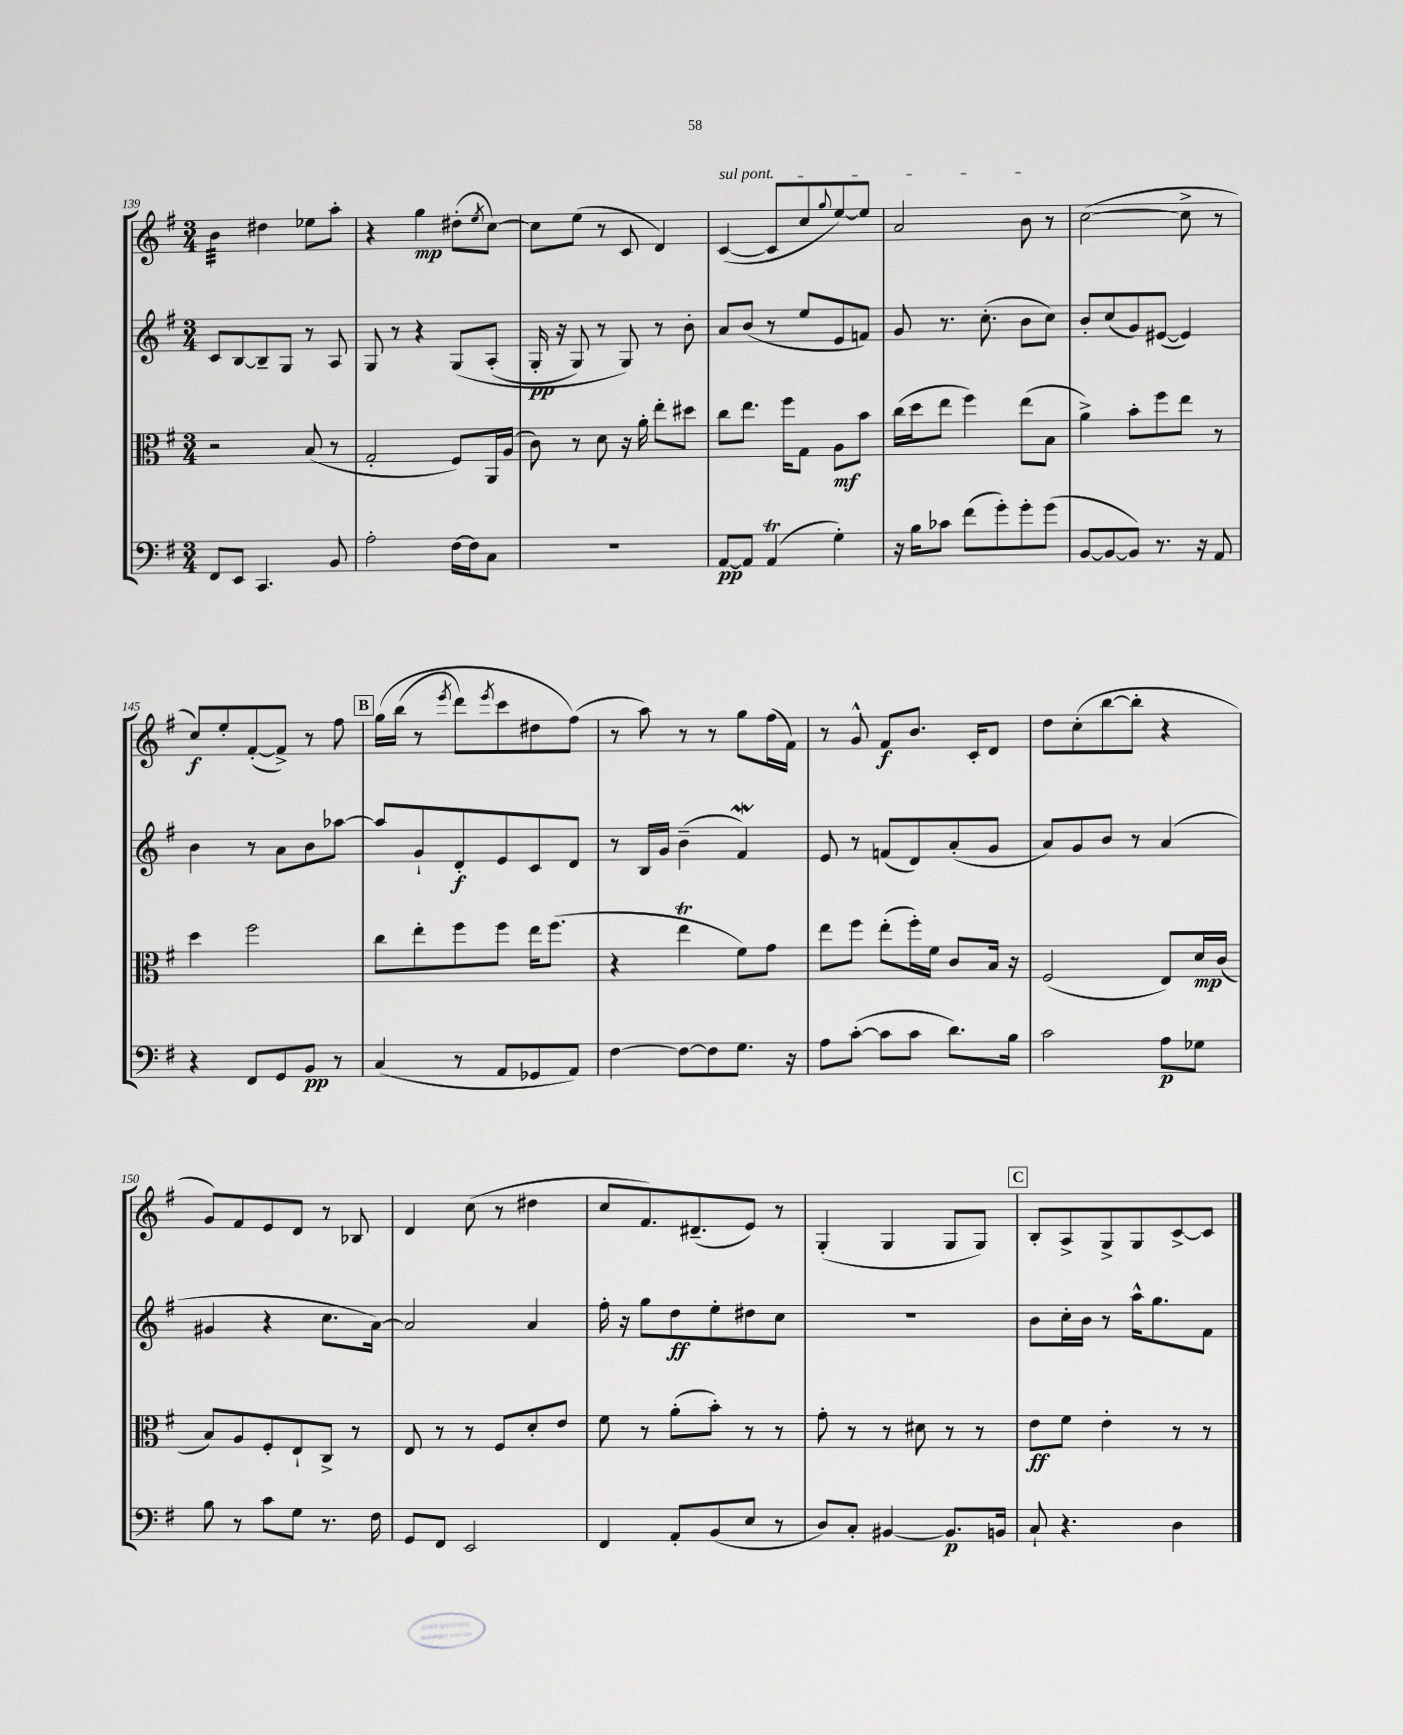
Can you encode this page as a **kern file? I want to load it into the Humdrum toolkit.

**kern	**dynam	**kern	**dynam	**kern	**dynam	**kern	**dynam
*part4	*part4	*part3	*part3	*part2	*part2	*part1	*part1
*staff4	*staff4	*staff3	*staff3	*staff2	*staff2	*staff1	*staff1
*clefF4	*	*clefC3	*	*clefG2	*	*clefG2	*
*k[f#]	*	*k[f#]	*	*k[f#]	*	*k[f#]	*
*M3/4	*	*M3/4	*	*M3/4	*	*M3/4	*
=139	=139	=139	=139	=139	=139	=139	=139
*	*	*	*	*	*	*tremolo	*
8FF#/L	.	2r	.	8c/L	.	32b\LLL	.
.	.	.	.	.	.	32b\	.
.	.	.	.	.	.	32b\	.
.	.	.	.	.	.	32b\	.
8EE/J	.	.	.	[8B/	.	32b\	.
.	.	.	.	.	.	32b\	.
.	.	.	.	.	.	32b\	.
.	.	.	.	.	.	32b\JJJ	.
*	*	*	*	*	*	*Xtremolo	*
4.CC/	.	.	.	8B~/]	.	4dd#X\	.
.	.	.	.	8G/J	.	.	.
.	.	(8B/	.	8r	.	8ee-X\L	.
8BB/	.	8r	.	8A/	.	8aa'\J	.
=140	=140	=140	=140	=140	=140	=140	=140
2A'\	.	2G'/	.	8G/	.	4r	.
.	.	.	.	8r	.	.	.
.	.	.	.	4r	.	4gg\	mp
[16F#\LL	.	8F#/L)	.	(8G/L	.	(8dd#X'\L	.
16F#\J]	.	.	.	.	.	.	.
.	.	.	.	.	.	8qee/	.
8C\J	.	16AA/L	.	(8A'/J	.	[8cc\J)	.
.	.	(16A/JJ	.	.	.	.	.
=141	=141	=141	=141	=141	=141	=141	=141
2.r	.	8c\)	.	16G'/	pp	8cc\L]	.
.	.	.	.	16r	.	.	.
.	.	8r	.	8G/)	.	(8ee\J	.
.	.	8d\	.	8r	.	8r	.
.	.	16r	.	8G/)	.	8c/	.
.	.	16a'\	.	.	.	.	.
.	.	8ee'\L	.	8r	.	4d/)	.
.	.	8dd#X\J	.	8b'\	.	.	.
=142	=142	=142	=142	=142	=142	=142	=142
!	!	!	!	!	!	!LO:TX:a:i:t=sul pont.	!
[8AA/L	pp	8cc\L	.	8a/L	.	([4c/	.
8AA/J]	.	8.ee\J	.	(8b/J	.	.	.
(4AAT/	.	.	.	8r	.	8c/L]	.
.	.	16ff#\KL	.	.	.	.	.
.	.	8G\J	.	8ee/L	.	8cc/	.
.	.	.	.	.	.	8qqgg/	.
4G'\)	.	8A\L	mf	8e/	.	[8ee/)	.
.	.	8b\J	.	8fn/J)	.	8ee/J]	.
=143	=143	=143	=143	=143	=143	=143	=143
16r	.	(16cc\LL	.	8g/	.	2a/	.
16B\KL	.	16dd\J	.	.	.	.	.
8c-X\J	.	8ee\J	.	8.r	.	.	.
(8f#\L	.	4ff#\)	.	.	.	.	.
.	.	.	.	(8.cc'\	.	.	.
8g'\)	.	.	.	.	.	.	.
8g'\	.	(8ee\L	.	8b\L	.	8b\	.
(8g\J	.	8B\J	.	8cc\J)	.	8r	.
=144	=144	=144	=144	=144	=144	=144	=144
[8BB/L	.	4a^\)	.	8b'/L	.	([2cc\	.
8BB/_	.	.	.	(8cc/	.	.	.
8BB/J])	.	8b'\L	.	8g/)	.	.	.
8.r	.	8ff#\	.	([8e#X/J	.	.	.
.	.	8ee\J	.	4e#/])	.	8cc^\]	.
16r	.	.	.	.	.	.	.
8AA/	.	8r	.	.	.	8r	.
!!LO:LB:g=z
=145	=145	=145	=145	=145	=145	=145	=145
4r	.	4dd\	.	4b\	.	8cc/L)	f
.	.	.	.	.	.	8ee'/	.
8FF#/L	.	2ff#\	.	8r	.	([8f#'/	.
8GG/	.	.	.	8a\L	.	8f#^/J])	.
8BB/J	pp	.	.	8b\	.	8r	.
8r	.	.	.	[8aa-X\J	.	8ff#\	.
!!LO:REH:place=s1:t=B
=146	=146	=146	=146	=146	=146	=146	=146
(4C/	.	8cc\L	.	8aa-/L]	.	(16gg\LL	.
.	.	.	.	.	.	(16bb\JJ	.
.	.	8ee'\	.	8g`/	.	8r	.
.	.	.	.	.	.	8qeee/	.
8r	.	8ff#\	.	8d'/	f	8ddd\L)	.
.	.	.	.	.	.	8qeee/	.
8AA/L	.	8ff#\J	.	8e/	.	8ccc\	.
8GG-X/	.	16ee\KL	.	8c/	.	8dd#X\	.
.	.	(8.ff#\J	.	.	.	.	.
8AA/J)	.	.	.	8d/J	.	(8ff#\J)	.
=147	=147	=147	=147	=147	=147	=147	=147
[4F#\	.	4r	.	8r	.	8r	.
.	.	.	.	16B/LL	.	8aa\)	.
.	.	.	.	16g/JJ	.	.	.
8F#\L_	.	4eeT\	.	(4b~\	.	8r	.
8F#\]	.	.	.	.	.	8r	.
8.G\J	.	8f#\L)	.	4f#W/)	.	8gg\L	.
.	.	8g\J	.	.	.	(16ff#\L	.
16r	.	.	.	.	.	16f#\JJ)	.
=148	=148	=148	=148	=148	=148	=148	=148
8A\L	.	8ee\L	.	8e/	.	8r	.
([8c'\J	.	8ff#\J	.	8r	.	8g^^/	.
8c\L]	.	(8ee'\L	.	(8fn/L	.	8f#/L	f
8c\J	.	16ff#'\L)	.	8d/)	.	8.b/J	.
.	.	16f#\JJ	.	.	.	.	.
8.d\L)	.	8c/L	.	(8a'/	.	.	.
.	.	.	.	.	.	16c'/KL	.
.	.	16B/Jk	.	8g/J	.	8d/J	.
16B\Jk	.	16r	.	.	.	.	.
=149	=149	=149	=149	=149	=149	=149	=149
2c\	.	(2F#/	.	8a/L)	.	8dd\L	.
.	.	.	.	8g/	.	(8cc'\	.
.	.	.	.	8b/J	.	[8bb\	.
.	.	.	.	8r	.	8bb'\J]	.
8A\L	p	8E/L)	.	(4a/	.	4r	.
8G-X\J	.	16d/L	mp	.	.	.	.
.	.	(16c/JJ	.	.	.	.	.
!!LO:LB:g=z
=150	=150	=150	=150	=150	=150	=150	=150
8B\	.	8B/L)	.	4g#X/	.	8g/L)	.
8r	.	8A/	.	.	.	8f#/	.
8c\L	.	8F#'/	.	4r	.	8e/	.
8G\J	.	8E`/	.	.	.	8d/J	.
8.r	.	8C^/J	.	8.cc\L	.	8r	.
.	.	8r	.	.	.	8B-X/	.
16F#\	.	.	.	[16a\Jk)	.	.	.
=151	=151	=151	=151	=151	=151	=151	=151
8GG/L	.	8E/	.	2a/]	.	4d/	.
8FF#/J	.	8r	.	.	.	.	.
2EE/	.	8r	.	.	.	(8cc\	.
.	.	8F#/L	.	.	.	8r	.
.	.	8d'/	.	4a/	.	4dd#X\	.
.	.	8e/J	.	.	.	.	.
=152	=152	=152	=152	=152	=152	=152	=152
4FF#/	.	8f#\	.	16ff#'\	.	8cc/L	.
.	.	.	.	16r	.	.	.
.	.	8r	.	8gg\L	.	8.f#/)	.
8AA'/L	.	(8a'\L	.	8dd\	ff	.	.
.	.	.	.	.	.	(8.d#X~/	.
(8BB/	.	8b'\J)	.	8ee'\	.	.	.
8E/J	.	8r	.	8dd#X\	.	8e/J)	.
8r	.	8r	.	8cc\J	.	8r	.
=153	=153	=153	=153	=153	=153	=153	=153
8D/L)	.	8g'\	.	2.r	.	(4G'/	.
8C'/J	.	8r	.	.	.	.	.
[4BB#X/	.	8r	.	.	.	4G/	.
.	.	8d#X\	.	.	.	.	.
8.BB#/L]	p	8r	.	.	.	8G/L	.
.	.	8r	.	.	.	8G/J)	.
16BBn/Jk	.	.	.	.	.	.	.
!!LO:REH:place=s1:t=C
=154	=154	=154	=154	=154	=154	=154	=154
8C`/	.	8e\L	ff	8b\L	.	8B'/L	.
4.r	.	8f#\J	.	16cc'\L	.	8A^/	.
.	.	.	.	16b\JJ	.	.	.
.	.	4e'\	.	8r	.	8G^/	.
.	.	.	.	16aa^^\KL	.	8G/	.
.	.	.	.	8.gg\	.	.	.
4D\	.	8r	.	.	.	[8c^/	.
.	.	8r	.	8f#\J	.	8c/J]	.
==	==	==	==	==	==	==	==
*-	*-	*-	*-	*-	*-	*-	*-
